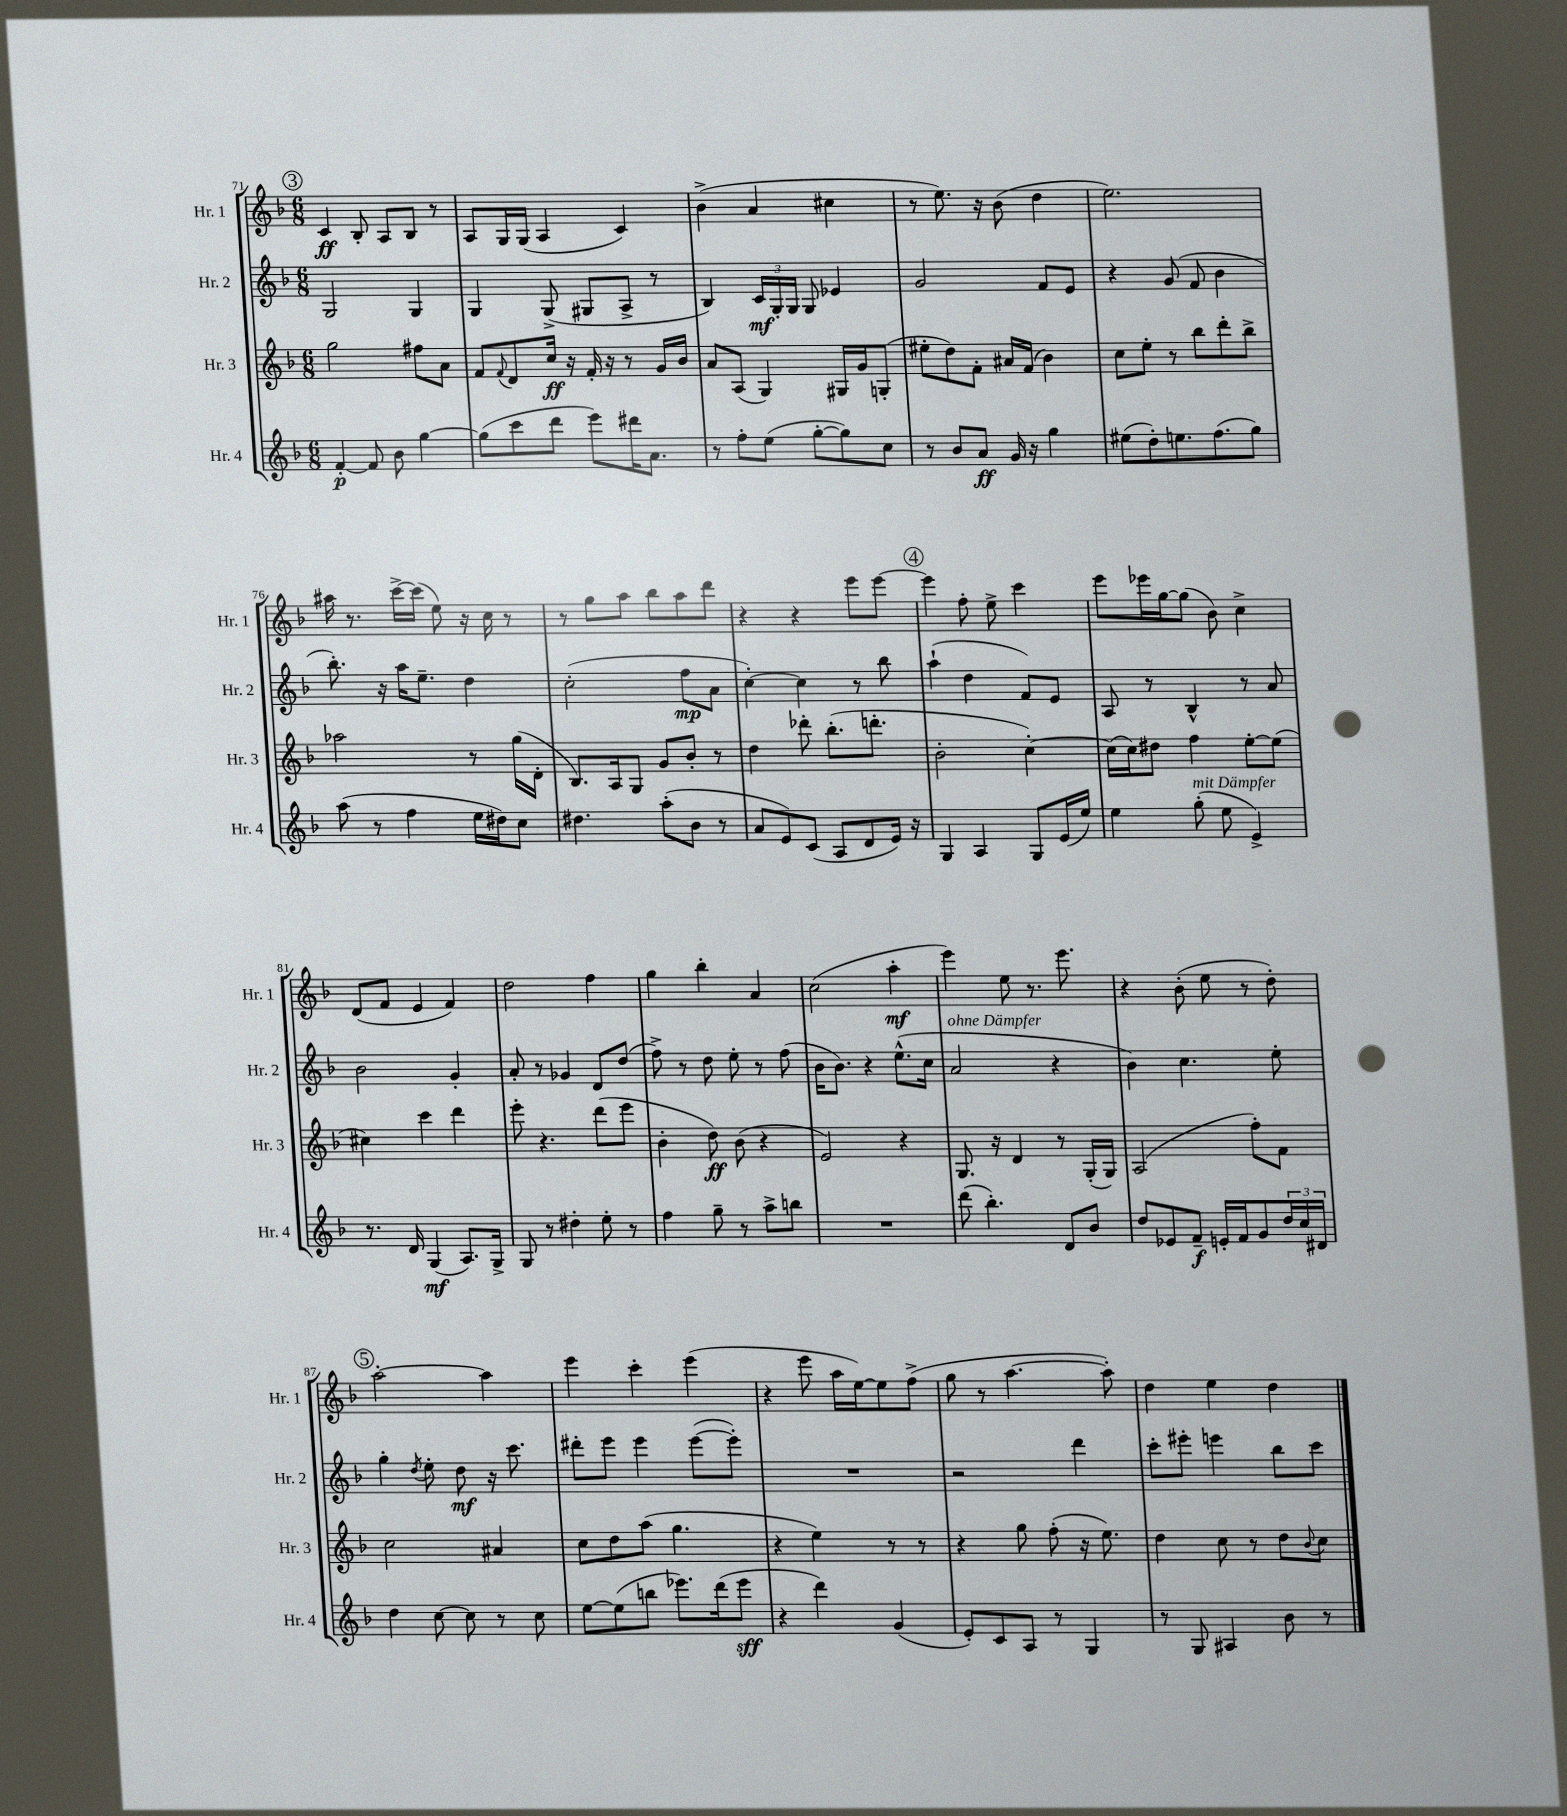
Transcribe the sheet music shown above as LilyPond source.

<<
\new StaffGroup <<
\new Staff = "s0" \with { instrumentName = "Hr. 1" shortInstrumentName = "Hr. 1" } {
    \clef treble \key f \major \numericTimeSignature \time 6/8
    \mark \markup { \circle "3" } c'4\ff bes8-. a8 bes8 r8 |
    a8 g16 g16( a4 c'4) |
    bes'4->( a'4 cis''4 |
    r8 e''8.) r16 bes'8( d''4 |
    e''2.) |
    ais''16 r8. c'''16~-> c'''16( e''8) r16 c''16 r8 |
    r8 g''8 a''8 bes''8 a''8 d'''8 |
    r4 r4 e'''8 e'''8~ |
    \mark \markup { \circle "4" } e'''4 f''8-. e''8-> c'''4 |
    e'''8 ees'''16 g''16~ g''8( bes'8) c''4-> |
    d'8( f'8 e'4 f'4) |
    d''2 f''4 |
    g''4 bes''4-. a'4 |
    c''2( a''4-.\mf |
    e'''4) e''8 r8. e'''8. |
    r4 bes'8-.( e''8 r8 d''8-.) |
    \mark \markup { \circle "5" } a''2~-. a''4 |
    e'''4 c'''4-. e'''4( |
    r4 e'''8 a''16 e''16~) e''8 f''8->( |
    g''8 r8 a''4.~ a''8-.) |
    d''4 e''4 d''4 \bar "|." |
}
\new Staff = "s1" \with { instrumentName = "Hr. 2" shortInstrumentName = "Hr. 2" } {
    \clef treble \key f \major \numericTimeSignature \time 6/8
    \mark \markup { \circle "3" } g2 g4 |
    g4 g8->( gis8 a8-> r8 |
    bes4) \tuplet 3/2 { c'16\mf g16-. g16 } g8 ees'4 |
    g'2 f'8 e'8 |
    r4 g'8( f'8 bes'4 |
    bes''8.-.) r16 a''16 e''8.-- d''4 |
    c''2-.( f''8\mp a'8 |
    c''4~-.) c''4 r8 bes''8 |
    \mark \markup { \circle "4" } a''4-!( d''4 f'8) e'8 |
    a8 r8 bes4-^ r8 a'8 |
    bes'2 g'4-. |
    a'8-. r8 ges'4 d'8 d''8( |
    f''8->) r8 d''8 e''8-. r8 f''8( |
    bes'16 bes'8.) r4 e''8.-^( c''16 |
    a'2^\markup { \italic "ohne Dämpfer" } r4 |
    bes'4) c''4. e''8-. |
    \mark \markup { \circle "5" } g''4-. \acciaccatura { d''8 } e''8-. d''8\mf r16 c'''8. |
    dis'''8-. e'''8 e'''4 e'''8~( e'''8-.) |
    R2. |
    r2 d'''4 |
    c'''8-. eis'''8-. e'''4 bes''8 c'''8 \bar "|." |
}
\new Staff = "s2" \with { instrumentName = "Hr. 3" shortInstrumentName = "Hr. 3" } {
    \clef treble \key f \major \numericTimeSignature \time 6/8
    \mark \markup { \circle "3" } g''2 fis''8 a'8 |
    f'8 \appoggiatura { f'8 } d'8 c''16\ff r16 f'16-. r16 r8 g'16 bes'16 |
    a'8 a8( g4) gis16 g'16 g8-.( |
    eis''8-. d''8) f'8-. ais'16 f'16( bes'4) |
    c''8 e''8-. r8 bes''8 d'''8-. bes''8-> |
    aes''2 r8 g''16( d'16-. |
    bes8.) a16 g8 g'8 bes'8-. r8 |
    d''4 des'''8-. bes''8.-.( d'''8.-. |
    \mark \markup { \circle "4" } bes'2-. c''4~-.) |
    c''16( c''16) dis''8 f''4 e''8~-. e''8( |
    cis''4) c'''4 d'''4 |
    e'''8-. r4. d'''8( e'''8 |
    bes'4-. d''8\ff) bes'8( r4 |
    e'2) r4 |
    g8. r16 d'4 r8 g16-.( g16) |
    a2( f''8-.) f'8 |
    \mark \markup { \circle "5" } c''2 ais'4 |
    c''8 d''8 a''8( g''4. |
    r4 e''4) r8 r8 |
    r4 g''8 f''8-.( r16 e''8.) |
    d''4 c''8 r8 d''8 \appoggiatura { bes'8 } c''8 \bar "|." |
}
\new Staff = "s3" \with { instrumentName = "Hr. 4" shortInstrumentName = "Hr. 4" } {
    \clef treble \key f \major \numericTimeSignature \time 6/8
    \mark \markup { \circle "3" } f'4~-.\p f'8 bes'8 g''4~ |
    g''8( c'''8 d'''8 e'''8) dis'''16 a'8. |
    r8 f''8-. e''8( g''8~-. g''8) c''8 |
    r8 bes'8 a'8\ff g'16 r16 g''4 |
    eis''8( d''8-.) e''8. f''8.( g''8) |
    a''8( r8 f''4 e''16 dis''16) c''8 |
    dis''4. a''8-.( bes'8 r8 |
    a'8 e'8) c'8( a8 d'8 e'16) r16 |
    \mark \markup { \circle "4" } g4 a4 g8 e'16( e''16) |
    e''4 g''8-.^\markup { \italic "mit Dämpfer" }( e''8 e'4->) |
    r8. d'16 g4\mf( a8.) g16-> |
    g8 r8 dis''4-. e''8-. r8 |
    f''4 g''8-- r8 a''8-> b''8 |
    R2. |
    d'''8( bes''4.-.) d'8 bes'8 |
    d''8 ees'8 f'8--\f e'16-. f'16 g'8 \tuplet 3/2 { d''16 c''16 dis'16 } |
    \mark \markup { \circle "5" } d''4 c''8~ c''8 r8 c''8 |
    e''8~ e''8( b''8 ees'''8.) d'''16( ees'''8\sff |
    r4 d'''4) g'4( |
    e'8-.) c'8 a8 r8 g4 |
    r8 g8 ais4 bes'8 r8 \bar "|." |
}
>>
>>
\layout { \context { \Score currentBarNumber = #71 } }
